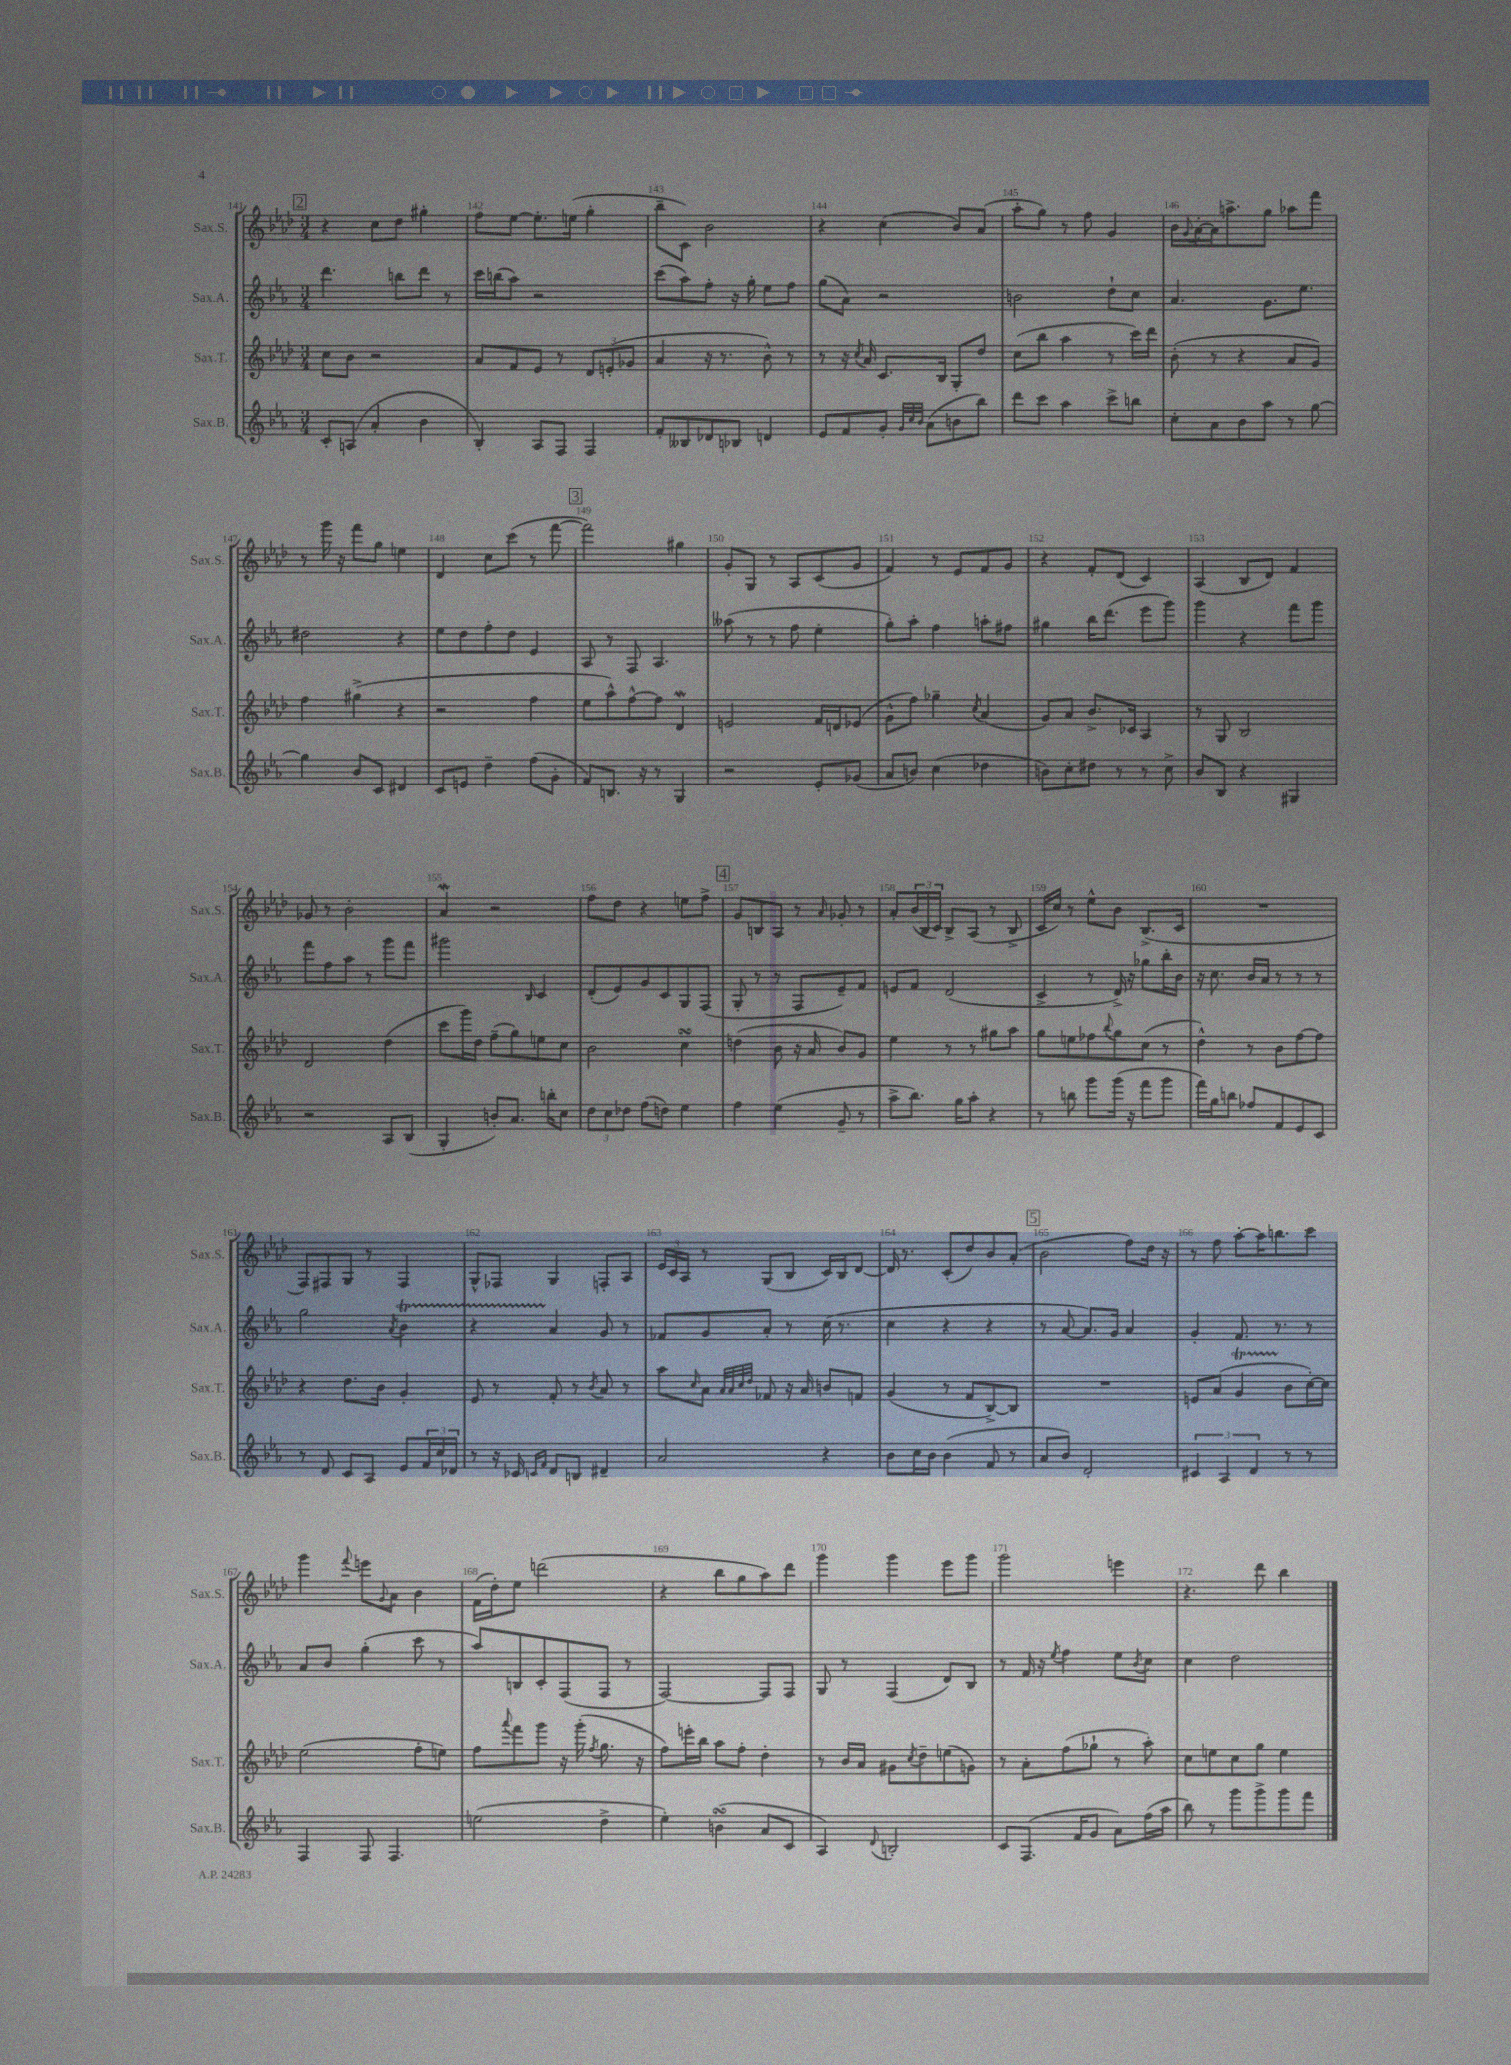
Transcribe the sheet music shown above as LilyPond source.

<<
\new StaffGroup <<
\new Staff = "s0" \with { instrumentName = "Sax.S." shortInstrumentName = "Sax.S." } {
    \clef treble \key aes \major \numericTimeSignature \time 3/4
    \mark \markup { \box "2" } r4 c''8 des''8 gis''4-. |
    f''8 ees''8~ ees''8.-. e''16( g''4-. |
    bes''8-- c'8) bes'2 |
    r4 c''4( bes'8) aes'8( |
    aes''8-. g''8) r8 f''8 g'4 |
    bes'16 \appoggiatura { g'8 } aes'16~-. aes'16 a''8.-> g''8 aes''8 f'''8 |
    r8 g'''16 r16 f'''8 g''8 e''4 |
    des'4 c''8 c'''8( r8 f'''8~ |
    \mark \markup { \box "3" } f'''2) gis''4 |
    g'8-. g8 r8 aes8 c'8( g'8 |
    f'4) r8 ees'8 f'8 g'8 |
    r4 f'8-. des'8( c'4) |
    aes4( bes8 des'8) f'4 |
    ges'8 r8 bes'2-. |
    aes'4\mordent r2 |
    f''8 des''8 r4 e''8 f''8-> |
    \mark \markup { \box "4" } g'8 b8 aes8 r8 \grace { aes'16 } ges'8-. r8 |
    aes'8-. \tuplet 3/2 { bes'16( bes16 c'16) } bes8-> aes8( r8 bes8-> |
    c'16 c''16) r8 ees''8-^ bes'8 bes8.->( c'16 |
    R2. |
    f8) fis8 g8 r8 fis4 |
    g8-^ fes8 g4 f8-. aes8 |
    \tuplet 3/2 { ees'16 c'16 aes16 } r8 g8( bes8 c'16) bes16 des'8~ |
    des'16 r8. c'8-.( des''8) bes'8 aes'8-.( |
    \mark \markup { \box "5" } bes'2 f''8) des''16 r16 |
    r8 f''8 aes''8~-. aes''16 b''8. c'''8 |
    g'''4 \appoggiatura { f'''8 } e'''8 \appoggiatura { g'8 } aes'8 bes'4 |
    f'16( des''16-.) ees''8 d'''2( |
    r4 bes''8 g''8 aes''8) des'''8 |
    g'''4 g'''4 ees'''8 g'''8 |
    g'''2 e'''4 |
    r4. des'''8 bes''4 \bar "|." |
}
\new Staff = "s1" \with { instrumentName = "Sax.A." shortInstrumentName = "Sax.A." } {
    \clef treble \key ees \major \numericTimeSignature \time 3/4
    \mark \markup { \box "2" } d'''4. b''8 d'''8 r8 |
    c'''16 b''16( aes''8) r2 |
    c'''8( aes''8) f''8-. r16 g''16-. ees''8 f''8 |
    g''8( aes'8) r2 |
    b'2 d''8-! c''8 |
    aes'4. g'8. ees''8. |
    dis''2 r4 |
    ees''8 d''8 f''8-. d''8 ees'4 |
    \mark \markup { \box "3" } aes8 r8 f8 aes4. |
    aeses''8( r8 r8 f''8 ees''4-. |
    g''8-.) aes''8-. f''4 a''8-. fis''8 |
    gis''4 bes''16 d'''8.( ees'''8 g'''8) |
    g'''4 r4 f'''8 g'''8 |
    f'''8 f''8 aes''8 r8 g'''8 f'''8 |
    gis'''2 \grace { bes16 } c'4 |
    d'8-.( ees'8) g'8 c'8 g8 f8( |
    \mark \markup { \box "4" } g8-. r8 r8 f8 ees'8--) f'8 |
    e'8 f'8 d'2( |
    c'4-> r8 d'16->) r16 ges''8 bes''16-. bes'16 |
    r16 c''8. bes'16 aes'16 r8 r8 r8 |
    g''2 \acciaccatura { aes'8 } bes'4\startTrillSpan |
    r4 aes'4\stopTrillSpan g'8 r8 |
    fes'8 g'8 aes'8-. r8 c''16( r8. |
    c''4 r4 r4 |
    \mark \markup { \box "5" } r8 aes'8~ aes'8.) g'16 aes'4 |
    g'4-. f'8. r8. r8 |
    aes'8 bes'8 g''4-.( c'''8 r8 |
    aes''8) b8 c'8-. f8( f8 r8 |
    f2~) f8 f8 |
    g8 r8 f4( d'8) bes8 |
    r8 f'16 r16 \acciaccatura { ees''8 } f''4 ees''8 \acciaccatura { bes'8 } c''8 |
    c''4 d''2 \bar "|." |
}
\new Staff = "s2" \with { instrumentName = "Sax.T." shortInstrumentName = "Sax.T." } {
    \clef treble \key aes \major \numericTimeSignature \time 3/4
    \mark \markup { \box "2" } c''8 bes'8 r2 |
    aes'8 f'8 ees'8 r8 \tuplet 3/2 { des'8 e'8-.( ges'8 } |
    aes'4 r16 r8. bes'8-^) r8 |
    r8 r16 \acciaccatura { c''8 } aes'16 c'8. bes16 g8-. des''8 |
    c''8( bes''8 aes''4 r8 c'''16) des'''16 |
    bes'8-.( r8 r4 aes'8 g'8) |
    f''4 gis''4->( r4 |
    r2 f''4 |
    \mark \markup { \box "3" } ees''8 aes''8-^) f''8~-^ f''8 des'4\mordent |
    e'2 f'16 d'16 ees'8( |
    g'8-^ f''8) ges''4-- \acciaccatura { c''8 } aes'4( |
    g'8) aes'8 bes'8.-> ces'16 aes4 |
    r8 g8 bes2 |
    des'2 des''4( |
    c'''8 g'''16) des''16 f''8--( g''8) e''8 c''8 |
    bes'2 c''4\turn |
    \mark \markup { \box "4" } d''4( bes'8 r16 aes'16 bes'8) g'8 |
    ees''4 r8 r8 gis''8 aes''8 |
    g''8 e''8 fes''8 \appoggiatura { bes''8 } g''8 c''8( r8 |
    des''4-^) r8 bes'8 f''8~ f''8 |
    r4 des''8. bes'16 g'4-. |
    ees'8 r8 f'8-. r8 \acciaccatura { bes'8 } aes'8 r8 |
    aes''8 \grace { c''16 } aes'8 \grace { aes'32 aes'32 c''32 des''32 } fes'8 r16 aes'16 b'8 f'8 |
    g'4( r8 f'8 bes8~->) bes8 |
    \mark \markup { \box "5" } R2. |
    e'8 aes'8( g'4\startTrillSpan bes'8\stopTrillSpan c''16~-.) c''16 |
    ees''2( f''8-. e''8) |
    f''8 \appoggiatura { aes'''8 } f'''8 g'''8 r16 g'''16-.( \acciaccatura { f''8 } g''8. r16 |
    f''8) e'''16-. bes''16 aes''8 f''8-. des''4-. |
    r8 bes'16 aes'16 gis'8 \acciaccatura { c''8 } des''8-- e''8( g'8) |
    r8 aes'8-. f''8( ges''8-! r8 aes''8-.) |
    c''8 e''8 c''8 g''8 e''4 \bar "|." |
}
\new Staff = "s3" \with { instrumentName = "Sax.B." shortInstrumentName = "Sax.B." } {
    \clef treble \key ees \major \numericTimeSignature \time 3/4
    \mark \markup { \box "2" } c'8-. a8( aes'4-. bes'4 |
    bes4-.) aes8 f8 f4 |
    f'8-. beses8 des'8 bes8 d'4 |
    ees'8 f'8 g'8-. \grace { g'32 c''32 bes'32 } aes'8( b'8 bes''8) |
    d'''8 c'''8 aes''4 c'''8-> b''8 |
    c''8-. aes'8 bes'8 aes''8 r8 g''8~ |
    g''4 bes'8 c'8 dis'4 |
    c'8 e'8 d''4-- f''8( g'8-. |
    \mark \markup { \box "3" } f'8) b8. r16 r8 g4 |
    r2 ees'8-. ges'8( |
    aes'8 b'8) c''4( des''4 |
    b'8) c''8-. dis''8 r8 r8 c''8-> |
    bes'8 bes8 r4 gis4 |
    r2 aes8 bes8( |
    g4-. b'8-.) aes'8. b''16-. c''8 |
    \tuplet 3/2 { d''8 c''8 des''8 } f''8( d''8) ees''4 |
    \mark \markup { \box "4" } f''4 ees''4( g'8-- r8 |
    aes''8-> bes''8.) g''16 aes''8-. r4 |
    r8 b''8 g'''8 g'''16( r16 f'''8 g'''8 |
    f'''16) g''16 b''8 fes''8 f'8 ees'8 c'8 |
    r8 d'8 c'8 aes8 ees'8 \tuplet 3/2 { f'16 c''16 des'16 } |
    r8 r16 ces'16 \grace { c'16 f'16 } d'8 b8 dis'4-- |
    aes'2 r4 |
    bes'8 c''16 bes'16 bes'4( f'8 r8 |
    \mark \markup { \box "5" } aes'8 bes'8) d'2-. |
    \tuplet 3/2 { cis'4 aes4 d'4 } r8 r8 |
    f4 f8 f4. |
    e''2( d''4-> |
    ees''4-.) b'4\turn( aes'8 c'8 |
    aes4) \appoggiatura { d'8 } b2-. |
    c'8 f8.( f'16 g'8 aes'8) f''16( aes''16 |
    bes''8) r8 g'''8 g'''8-> g'''8 f'''8 \bar "|." |
}
>>
>>
\layout { \context { \Score currentBarNumber = #141 \override BarNumber.break-visibility = ##(#f #t #t) barNumberVisibility = #all-bar-numbers-visible } }
